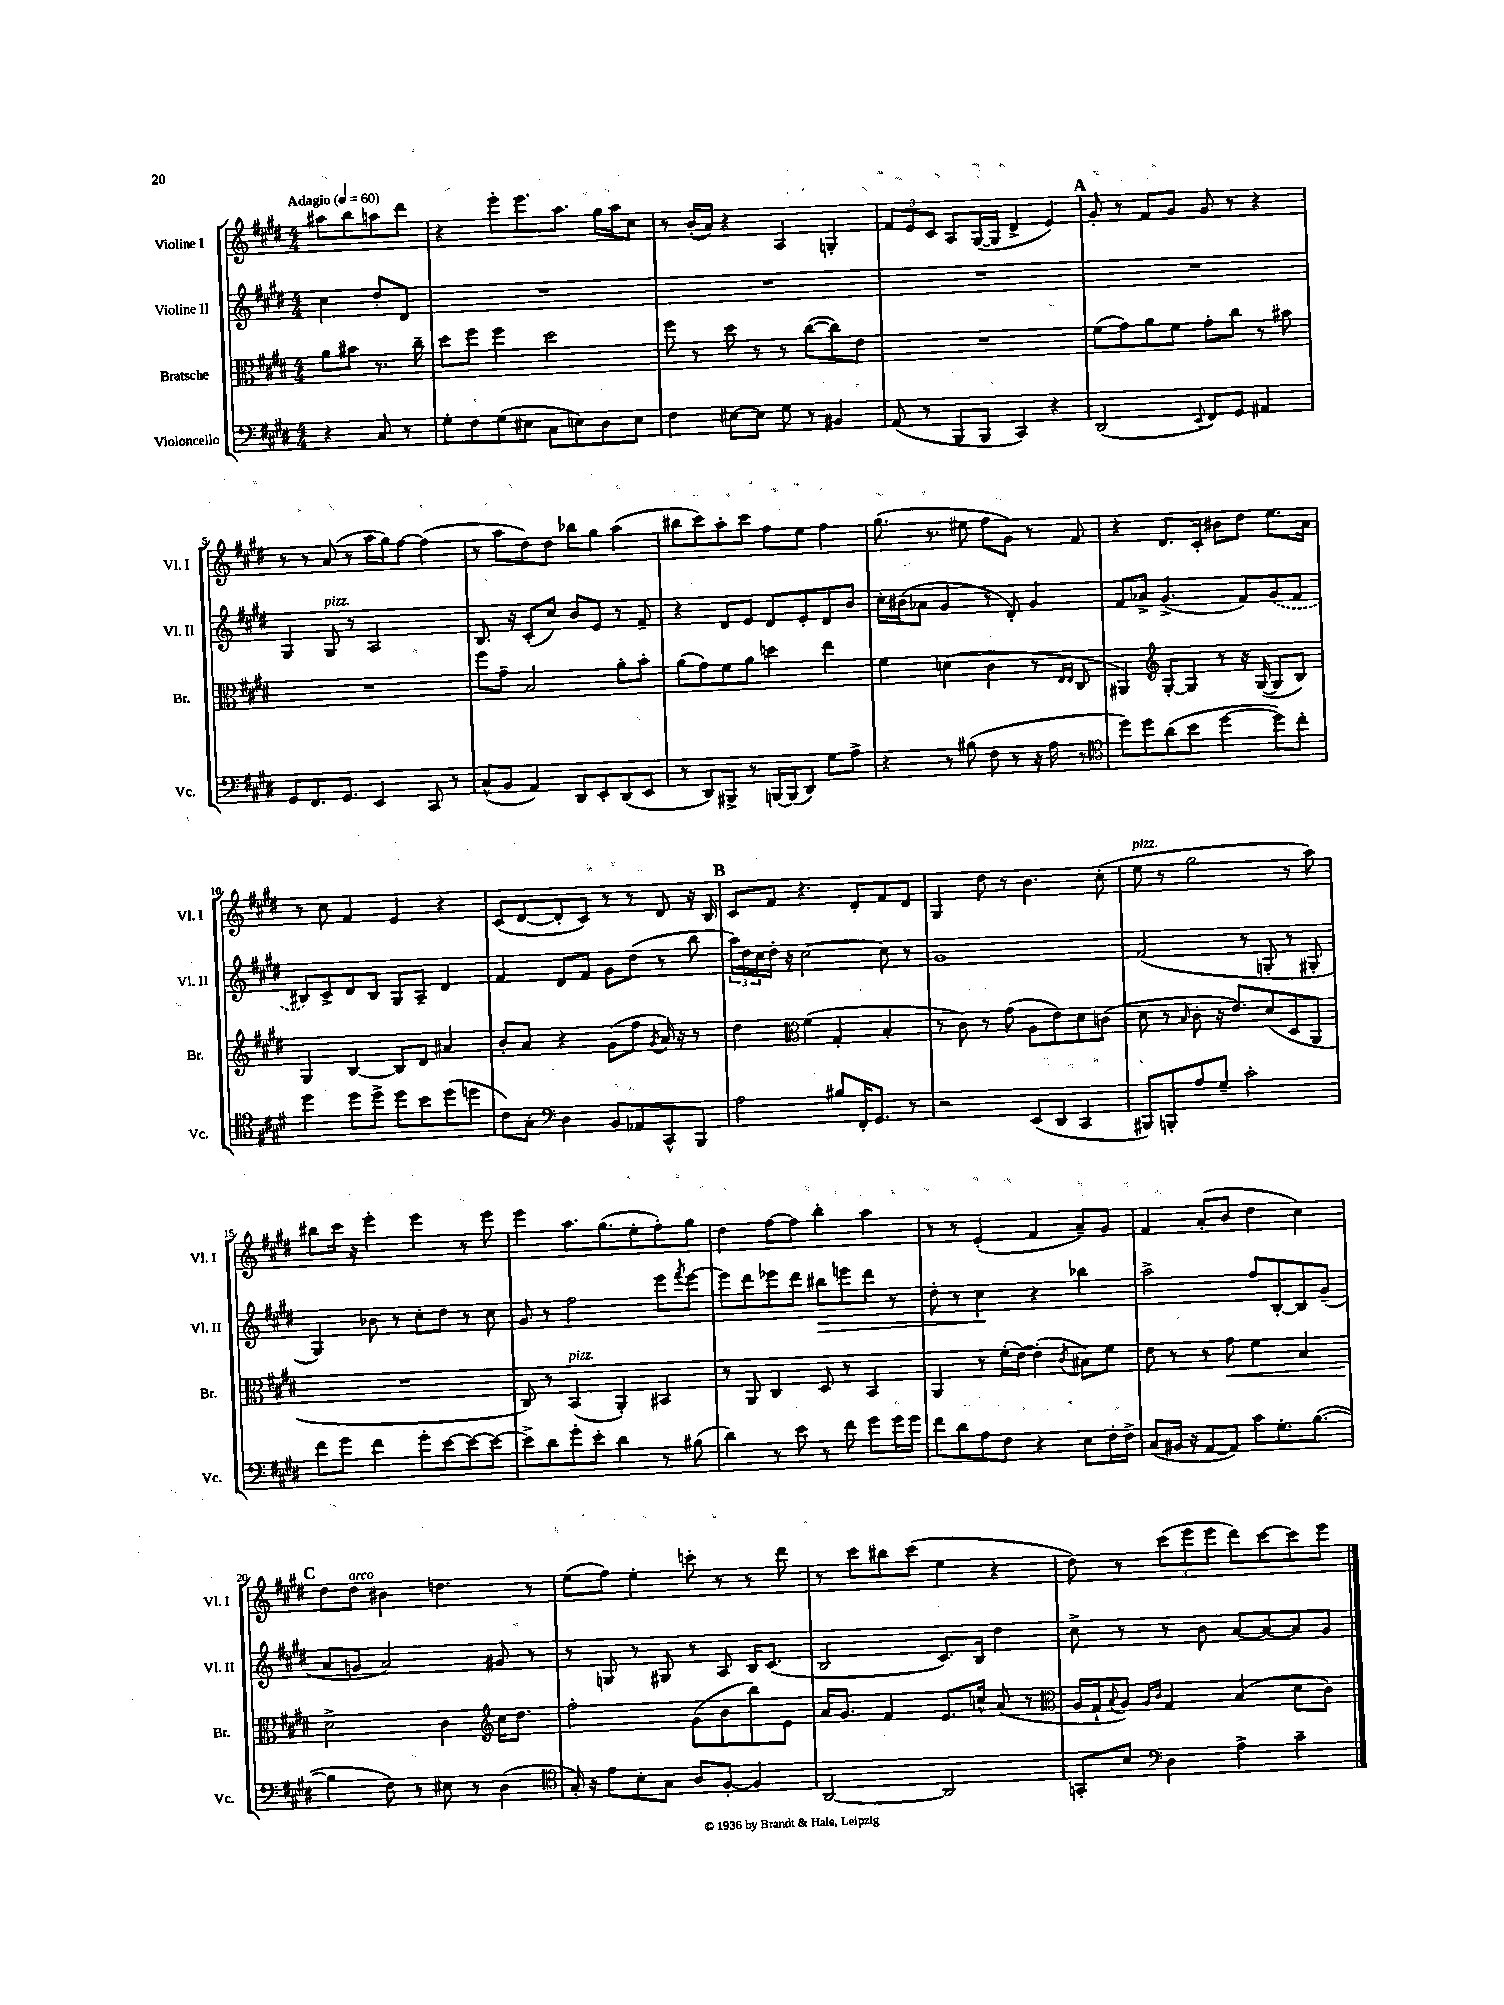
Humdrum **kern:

**kern	**kern	**kern	**kern
*staff4	*staff3	*staff2	*staff1
*clefF4	*clefC3	*clefG2	*clefG2
*k[f#c#g#d#]	*k[f#c#g#d#]	*k[f#c#g#d#]	*k[f#c#g#d#]
*M4/4	*M4/4	*M4/4	*M4/4
*MM60	*MM60	*MM60	*MM60
4r	8a	4cc#	8aa#
.	8b#	.	8bb
8C#	8.r	8dd#'	8aa
8r	.	8d#	8ddd#
.	16cc#~	.	.
=	=	=	=
8G#'	8dd#	1r	4r
8F#	8ff#	.	.
(8G#	4ff#	.	8eee'
8E#	.	.	8.eee
8C#	2dd#	.	.
.	.	.	8.aa
8E)	.	.	.
8D#	.	.	16gg#
.	.	.	16aa
8E	.	.	8cc#
=	=	=	=
4F#	8ff#	1r	8r
.	8r	.	(16b'
.	.	.	16a)
[8E#	8dd#	.	4r
8E#]	8r	.	.
8G#	8r	.	4A
8r	([8cc#	.	.
4BB#	8cc#])	.	4G'
.	8e	.	.
=	=	=	=
(8AA	1r	1r	12f#
.	.	.	12e
8r	.	.	.
.	.	.	12c#
8BBB	.	.	8A
8BBB	.	.	([16G#
.	.	.	16G#]
4CC#)	.	.	4d#^
4r	.	.	4e)
=	=	=	=
(2DD#	(8f#	1r	8g#'
.	8g#)	.	8r
.	8a	.	8f#
.	8f#	.	8g#
8qqEE	.	.	.
8FF#)	8g#'	.	8g#
8GG#	8cc#	.	8r
4AA#	8r	.	4r
.	8b#	.	.
=	=	=	=
8GG#	1r	4G#	8r
8.FF#	.	.	8r
.	.	8G#	(8a
8.GG#	.	.	.
.	.	8r	8r
4EE	.	2A	16aa
.	.	.	16gg#)
.	.	.	[8ff#
8CC#	.	.	(4ff#]
8r	.	.	.
=	=	=	=
(8C#^^	8ff#	8.B	8r
8BB	8g#~	.	8aa
.	.	16r	.
4AA)	2B	(8c#'	8dd#)
.	.	8cc#)	8dd#
8DD#	.	8b	8bb-
8EE'	.	8e	8gg#
(8DD#	8a'	8r	(4aa
8EE	8b'	8f#~	.
=	=	=	=
8r	(8a	4r	8bb#
8DD#)	8g#)	.	8ccc#)
8BBB#^	8f#	8d#	8aa'
8r	8a	8e	8ccc#
[16BBB	4dd	8d#	8ff#
(16BBB]	.	.	.
8DD#)	.	8e'	8ee
8G#	4ee	8d#	4ff#
8A^	.	8b	.
=	=	=	=
4r	4f#	16cc#'	(8.gg#
.	.	(16b#	.
.	.	8a-	.
.	.	.	8.r
8r	(4d	4g#	.
(8B#	.	.	8ee#
8F#	4c#	8r	8ff#
8r	.	8d#')	8g#)
16r	8r	4g#	8r
16A	.	.	.
.	16qqE	.	.
.	16qqE	.	.
8r	8C#	.	8f#
=	=	=	=
*clefC4	*	*	*
8dd#)	4AA#)	8f#	4r
8dd#	.	8a-^	.
*	*clefG2	*	*
(8a	[8G#'	(4.g#^	8.d#
8b	8G#]	.	.
.	.	.	16c#'
[4dd#	8r	.	8b#
.	16r	8f#)	8dd#
.	([16G#	.	.
8dd#])	8G#]	(8g#	8.ee
8cc#'	8B)	8f#	.
.	.	.	16a
=	=	=	=
4dd#	4G#	8B#)	8r
.	.	8c#^	8cc#
8dd#	[4B	8d#	4f#
8dd#^	.	8B#	.
8dd#	8B]	8G#	4e
8b	8d#	8A~	.
(8dd#	4a#	4d#	4r
8dd	.	.	.
=	=	=	=
8c#)	8b'	4f#	(8c#
8G#'	8a	.	[8d#
*clefF4	*	*	*
4D#	4r	8d#	8d#']
.	.	8f#	8c#)
8BB	(8g#	8g#	8r
8AA-	8ff#	(8dd#	8r
.	8qg#	.	.
8CC#^^	16a)	8r	8d#
.	16r	.	.
8BBB	8r	8bb	16r
.	.	.	16B
=	=	=	=
2A	4dd#	24aa)	8c#
.	.	24dd#	.
.	.	24cc#	.
.	.	16dd#'	8f#
.	.	16r	.
*	*clefC3	*	*
.	(4f#	[2cc#	4.r
8B#	4G#'	.	.
16FF#'	.	.	8d#'
8.GG#	.	.	.
.	4B'	8cc#]	8f#
8r	.	8r	8d#
=	=	=	=
2r	8r	1g#	4G#
.	8c#)	.	.
.	8r	.	8dd#
.	(8g#	.	8r
(8EE	8A	.	4.b
8DD#	8e)	.	.
4CC#	8d#	.	.
.	(8c	.	(8cc#'
=	=	=	=
8BBB#)	8d#	(2f#	8ee
8BBB'	8r	.	8r
.	16qqB	.	.
8A	8c#'	.	2gg#
8G#~	16r	.	.
.	8.e)	.	.
2c#'	.	8r	.
.	(8d#	8G'	.
.	8D#	8r	8r
.	8AA	8G#'	8aa)
=	=	=	=
8f#	1r	4G#)	8bb#
8g#	.	.	16ccc#
.	.	.	16r
4f#	.	8b-	4eee'
.	.	8r	.
8g#'	.	8cc#'	4eee
[8e	.	8dd#	.
8e_	.	8r	8r
8e_	.	8cc#	8eee
=	=	=	=
8e^]	8C#)	8g#	4eee
8d#	8r	8r	.
8g#'	(4BB	2ff#	8.aa
8e'	.	.	.
.	.	.	(8.gg#
4d#	4AA')	.	.
.	.	.	8ee'
8r	4BB#	8eee	8ff#')
.	.	8qfff#	.
(8B#	.	[8eee	8gg#
=	=	=	=
4d#)	8r	8eee]	4dd#
.	8AA	8ddd#	.
8r	4C#	8eee-	[8ff#
8e	.	8ddd#	8ff#]
8r	8D#	8bb#	4bb'
8f#	8r	8eee	.
8g#	4BB	8ddd#	4aa
16g#	.	8r	.
16g#	.	.	.
=	=	=	=
8f#	4AA	8dd#'	8r
8d#	.	8r	8r
8A	8r	4cc#	(4e'
8F#	(16f#'	.	.
.	[16e)	.	.
4r	(4e']	4r	4f#
.	8qc#	.	.
8E	8B#)	4bb-	8a~)
16F#'	8f#	.	8g#
16F#^	.	.	.
=	=	=	=
(8C#	8e	2aa^	4f#
16BB#	8r	.	.
16r	.	.	.
[8AA	8r	.	(8a'
8AA])	8g#	.	8b
8c#	4f#	8ff#	4dd#
8.G#'	.	[8B'	.
.	4B	8B]	4cc#)
([8.B	.	.	.
.	.	(8g#~	.
=	=	=	=
4B]	2d#^	8a	8dd#
.	.	8g	8dd#
8F#)	.	2a)	4b#
8r	.	.	.
8E#	4c#	.	4.dd
8r	.	.	.
*	*clefG2	*	*
(4D#	16cc#	8g#	.
.	8.dd#	.	.
.	.	8r	8r
=	=	=	=
*clefC4	*	*	*
16G#')	2ff#'	8r	(8ee
16r	.	.	.
8e	.	8G	8ff#)
8B'	.	8r	4ee'
8G#	.	8G#	.
8A	(8g#	8r	8ccc'
[8F#'	8b	8A	8r
4F#]	8bb)	16B	8r
.	.	(8.c#	.
.	8e	.	8ddd#
=	=	=	=
[2AA	16a	2B	8r
.	8.g#	.	.
.	.	.	8ccc#
.	4f#	.	8bb#
.	.	.	(8ccc#
2AA]	8.e	8.c#)	4ee
.	16cc^^	16B	.
.	(8a	4dd#	4r
.	8r	.	.
=	=	=	=
*	*clefC3	*	*
8GG'	16A	8cc#^	8dd#)
.	16G#`	.	.
.	8qqB	.	.
8B	8A)	8r	8r
*clefF4	*	*	*
.	16qqA	.	.
.	16qqc#	.	.
4D#	4G#	8r	(12ccc#
.	.	.	12eee
.	.	8b	.
.	.	.	12eee
4A^	(4B	[8a	8ddd#)
.	.	8a_	[8ccc#
4c#~	8d#	8a]	8ccc#]
.	8c#)	8g#	8eee
==	==	==	==
*-	*-	*-	*-
